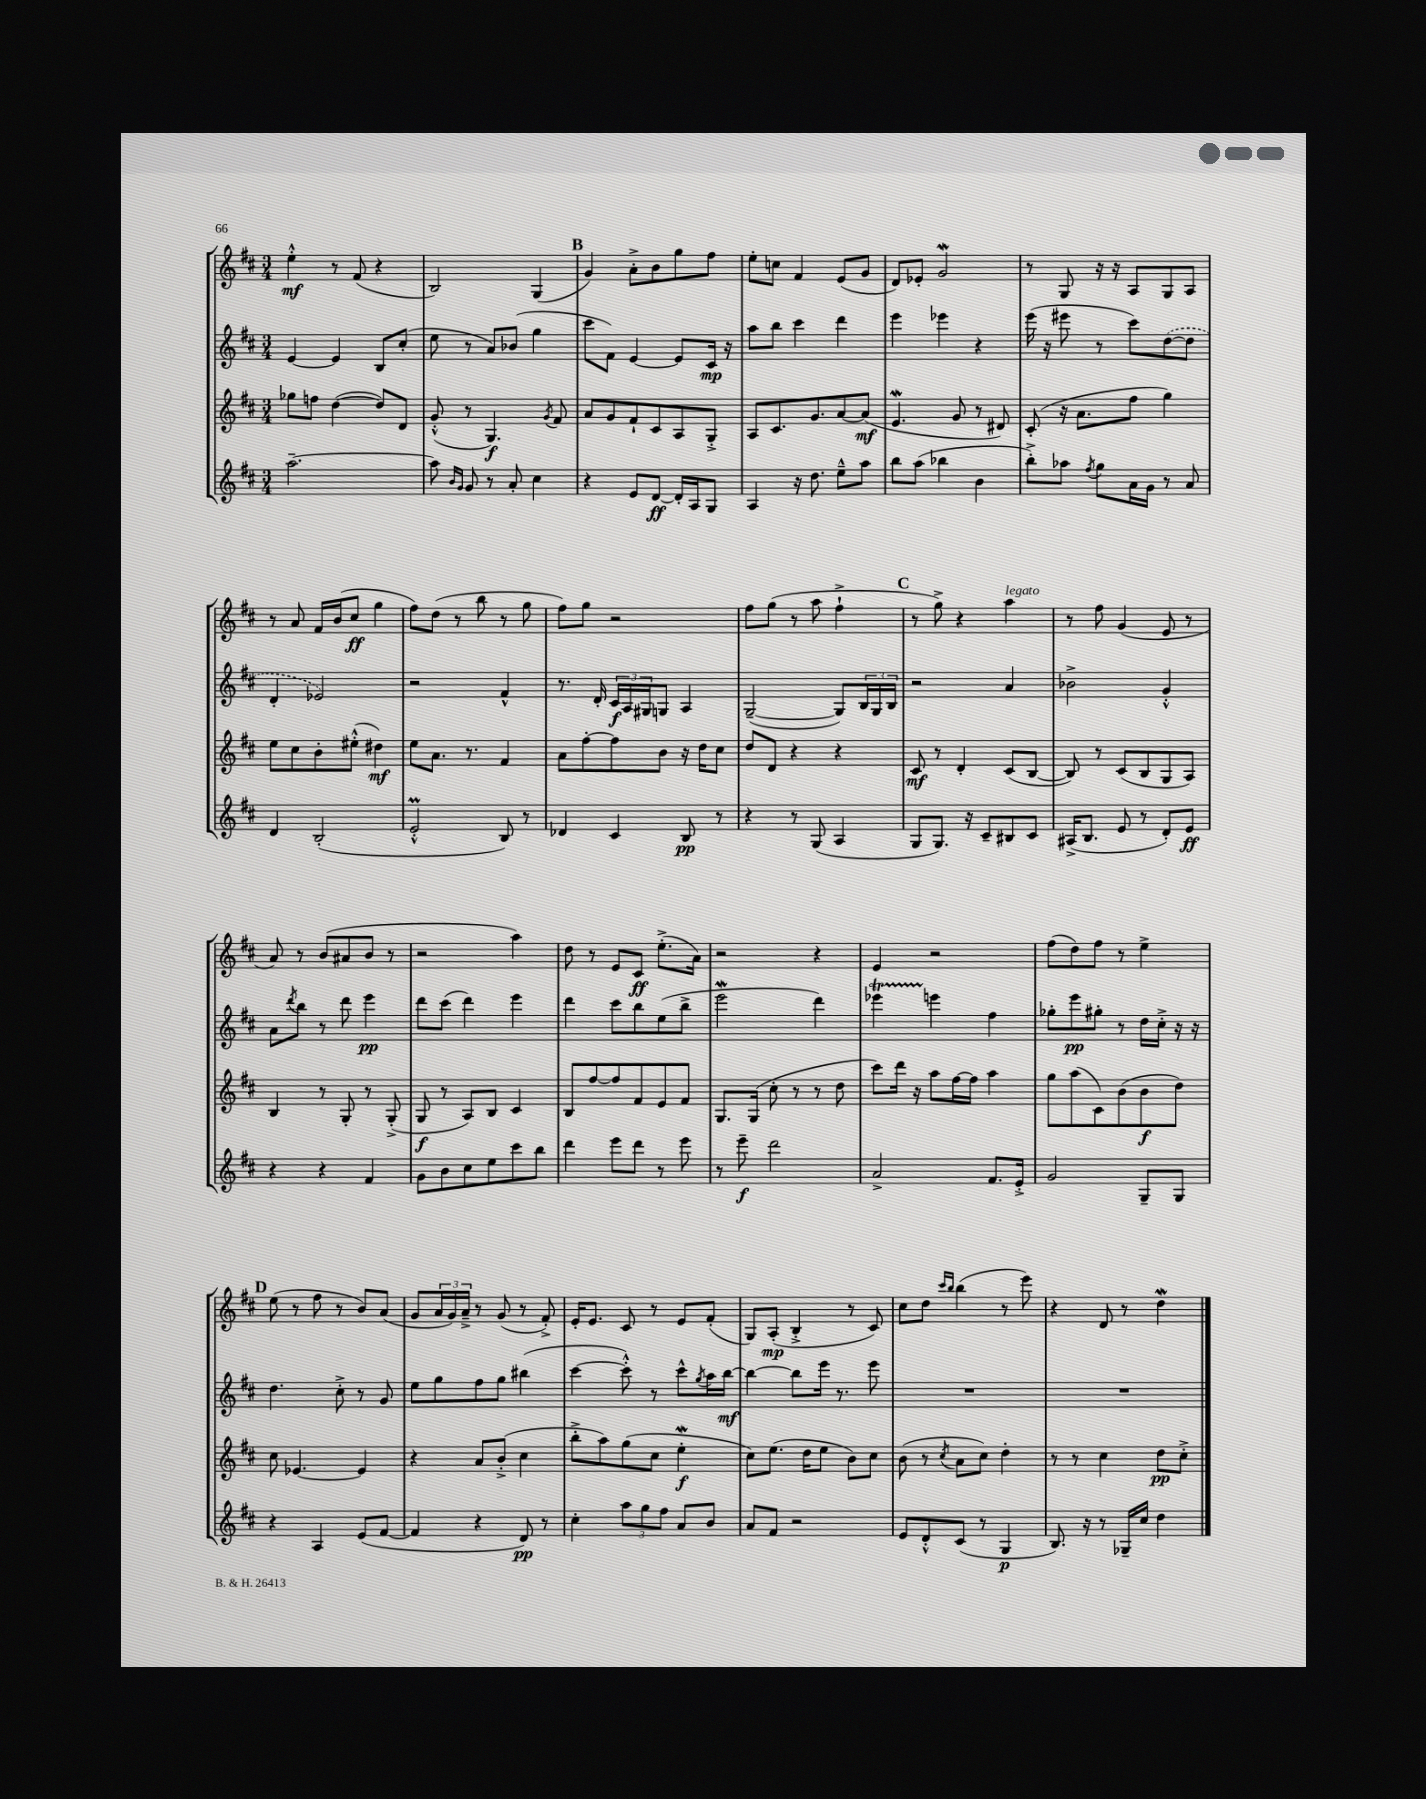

**kern	**kern	**kern	**kern
*staff4	*staff3	*staff2	*staff1
*clefG2	*clefG2	*clefG2	*clefG2
*k[f#c#]	*k[f#c#]	*k[f#c#]	*k[f#c#]
*M3/4	*M3/4	*M3/4	*M3/4
[2.aa~\	8gg-\L	[4e/	4ee'^^\
.	8ff\J	.	.
.	([4dd\	4e/]	8r
.	.	.	(8f#/
.	8dd/]L)	8B/L	4r
.	8d/J	(8cc#'/J	.
=	=	=	=
8aa\]	(8g'^^/	8ee\	2B/)
16qqb/LL	.	.	.
16qqg/JJ	.	.	.
8g/	8r	8r	.
8r	4.G/)	8a/L)	.
8a'/	.	(8b-/J	.
4cc#\	.	4gg\	(4G/
.	8qg/	.	.
.	8f#/	.	.
=	=	=	=
4r	8a/L	8ccc#\L	4g/)
.	8g/	8f#\J)	.
8e/L	8f#`/	[4e/	8a'^\L
[8d/J	8c#/	.	8b\
16d'/]LL	8A/	8e/]L	8gg\
16A/J	.	.	.
8G/J	8G'^/J	16c#/Jk	8ff#\J
.	.	16r	.
=	=	=	=
4A/	8A/L	8aa\L	8ee'\L
.	8.c#/	8bb\J	8cc\J
16r	.	4ccc#\	4f#/
8.dd\	8.g/	.	.
8ee~^^\L	[8a/	4ddd\	(8e/L
8aa\J	(8a/]J	.	8g/J
=	=	=	=
8bb\L	4.e/	4eee\	8d/L)
(8aa\J	.	.	8e-'/J
4bb-\	.	4eee-\	2g/
.	8g/	.	.
4b\	8r	4r	.
.	8d#/)	.	.
=	=	=	=
8bb'^\L)	(8c#'/	(16eee\	8r
.	.	16r	.
8aa-\J	16r	8eee#\	8G/
.	8.a\L	.	.
8qff#/	.	.	.
8gg\L	.	8r	16r
.	.	.	16r
16a\L	8ff#\J	8ccc#\L)	8A/L
16g\JJ	.	.	.
8r	4gg\)	([8dd\	8G/
8a/	.	8dd\]J	8A/J
=	=	=	=
4d/	8ee\L	4d'/	8r
.	8cc#\	.	8a/
(2B'/	8b'\	2e-/)	16f#/LL
.	.	.	(16b/J
.	(8ee#'^^\J	.	8cc#/J
.	4dd#\)	.	4gg\
=	=	=	=
2e'^^/	8ee\L	2r	8ff#\L)
.	8.a\J	.	(8dd\J
.	.	.	8r
.	8.r	.	.
.	.	.	8bb\
8B/)	4f#/	4f#^^/	8r
8r	.	.	8gg\
=	=	=	=
4d-/	8a\L	8.r	8ff#\L)
.	[8ff#'\	.	8gg\J
.	.	16d'/	.
4c#/	8ff#\]	24c#/LL	2r
.	.	24A/	.
.	.	24G#/J	.
.	8b\J	8G/J	.
8B/	16r	4A/	.
.	16dd\LK	.	.
8r	8cc#\J	.	.
=	=	=	=
4r	8dd/L	([2G~/	8ff#\L
.	8d/J	.	(8gg\J
8r	4r	.	8r
(8G/	.	.	8aa\
4A/	4r	8G/]L)	4ff#`^\
.	.	24B/L	.
.	.	24G/	.
.	.	24B/JJ	.
=	=	=	=
8G/L	8c#/	2r	8r
8.G/J)	8r	.	8gg^\)
.	4d'/	.	4r
16r	.	.	.
8c#~/L	.	.	.
8B#/	(8c#/L	4a/	4aa\
8c#/J	[8B/J	.	.
=	=	=	=
(16A#^/LK	8B/])	2b-^\	8r
8.B/J	.	.	.
.	8r	.	8ff#\
8e/	(8c#/L	.	(4g/
8r	8B/	.	.
8d'/L)	8G/	4g'^^/	8e/
8e/J	8A/J)	.	8r
=	=	=	=
4r	4B/	8a\L	8a/)
.	.	8qddd/	.
.	.	8bb\J	8r
4r	8r	8r	(8b/L
.	8G'/	8ddd\	8a#/
4f#/	8r	4eee\	8b/J
.	(8G'^/	.	8r
=	=	=	=
8g\L	8G/	8ddd\L	2r
8b\	8r	(8ccc#\J	.
8cc#\	8A/L)	4ddd\)	.
8ee\	8B/J	.	.
8ccc#\	4c#/	4eee\	4aa\)
8bb\J	.	.	.
=	=	=	=
4ddd\	8B/L	4ddd\	8dd\
.	[8ff#/	.	8r
8eee\L	8ff#/]	8ccc#\L	8e/L
8ddd\J	8f#/	8bb\	8c#/J
8r	8e/	(8ee\	(8.ee'^\L
8eee\	8f#/J	8bb^\J	.
.	.	.	16a\Jk)
=	=	=	=
8r	8.G/L	2eee\	2r
8eee~\	.	.	.
.	(16G/Jk	.	.
2ddd\	8cc#'\	.	.
.	8r	.	.
.	8r	4ddd\)	4r
.	8dd\	.	.
=	=	=	=
2a^/	8ccc#\L)	4eee-\	4e/
.	16ddd\Jk	.	.
.	16r	.	.
.	8aa\L	4eee\	2r
.	[16ff#\L	.	.
.	16ff#\]JJ	.	.
8.f#/L	4aa\	4ff#\	.
16e'^/Jk	.	.	.
=	=	=	=
2g/	8gg\L	8gg-'\L	(8ff#\L
.	(8aa\	8eee\	8dd\)
.	8c#\)	8gg#'\J	8ff#\J
.	(8b\	8r	8r
8G~/L	8b\	16dd\LL	4ee^\
.	.	16cc#'^\JJ	.
8G/J	8dd\J)	16r	.
.	.	16r	.
=	=	=	=
4r	8cc#\	4.dd\	(8ee\
.	[4.e-/	.	8r
4A/	.	.	8ff#\
.	.	8cc#'^\	8r
(8e/L	4e-/]	8r	8b/L)
[8f#/J	.	8g/	(8a/J
=	=	=	=
4f#/]	4r	8ee\L	8g/L
.	.	8gg\	24a/L
.	.	.	24g/)
.	.	.	24a~^/JJ
4r	8a/L	8ff#\	8r
.	(8b'^/J	8gg\J	(8g/
8d/)	4cc#\	(4bb#\	8r
8r	.	.	8f#'^/)
=	=	=	=
4cc#'\	8bb'^\L	[4ccc#\	16e'/LK
.	.	.	8.e/J
.	8aa\)	.	.
12aa\L	(8gg\	8ccc#'^^\])	8c#/
12gg\	.	.	.
.	8cc#\J	8r	8r
12ff#\J	.	.	.
8a/L	4ee'\	8ccc#^^\L	8e/L
.	.	8qgg/	.
8b/J	.	16aa\L	(8f#'/J
.	.	[16bb\JJ	.
=	=	=	=
8a/L	8cc#\L)	4bb\_	8G/L)
8f#/J	(8.ee\J	.	(8A'/J
2r	.	8bb\]L	4B'^/
.	16dd\LK	.	.
.	8ee\J	16eee\Jk	.
.	.	8.r	.
.	8b\L)	.	8r
.	8cc#\J	8eee\	8c#/)
=	=	=	=
8e/L	(8b\	2.r	8cc#\L
8d'^^/	8r	.	8dd\J
.	.	.	16qqccc#/LL
.	8qcc#/	.	16qqbb/JJ
(8c#/J	8a\L	.	(4bb\
8r	8cc#\J)	.	.
4G/	4dd'\	.	8r
.	.	.	8eee\)
=	=	=	=
8.B/)	8r	2.r	4r
.	8r	.	.
16r	.	.	.
8r	4cc#\	.	8d/
16G-~/LL	.	.	8r
16cc#/JJ	.	.	.
4dd\	8dd\L	.	4dd\
.	8cc#'^\J	.	.
==	==	==	==
*-	*-	*-	*-
